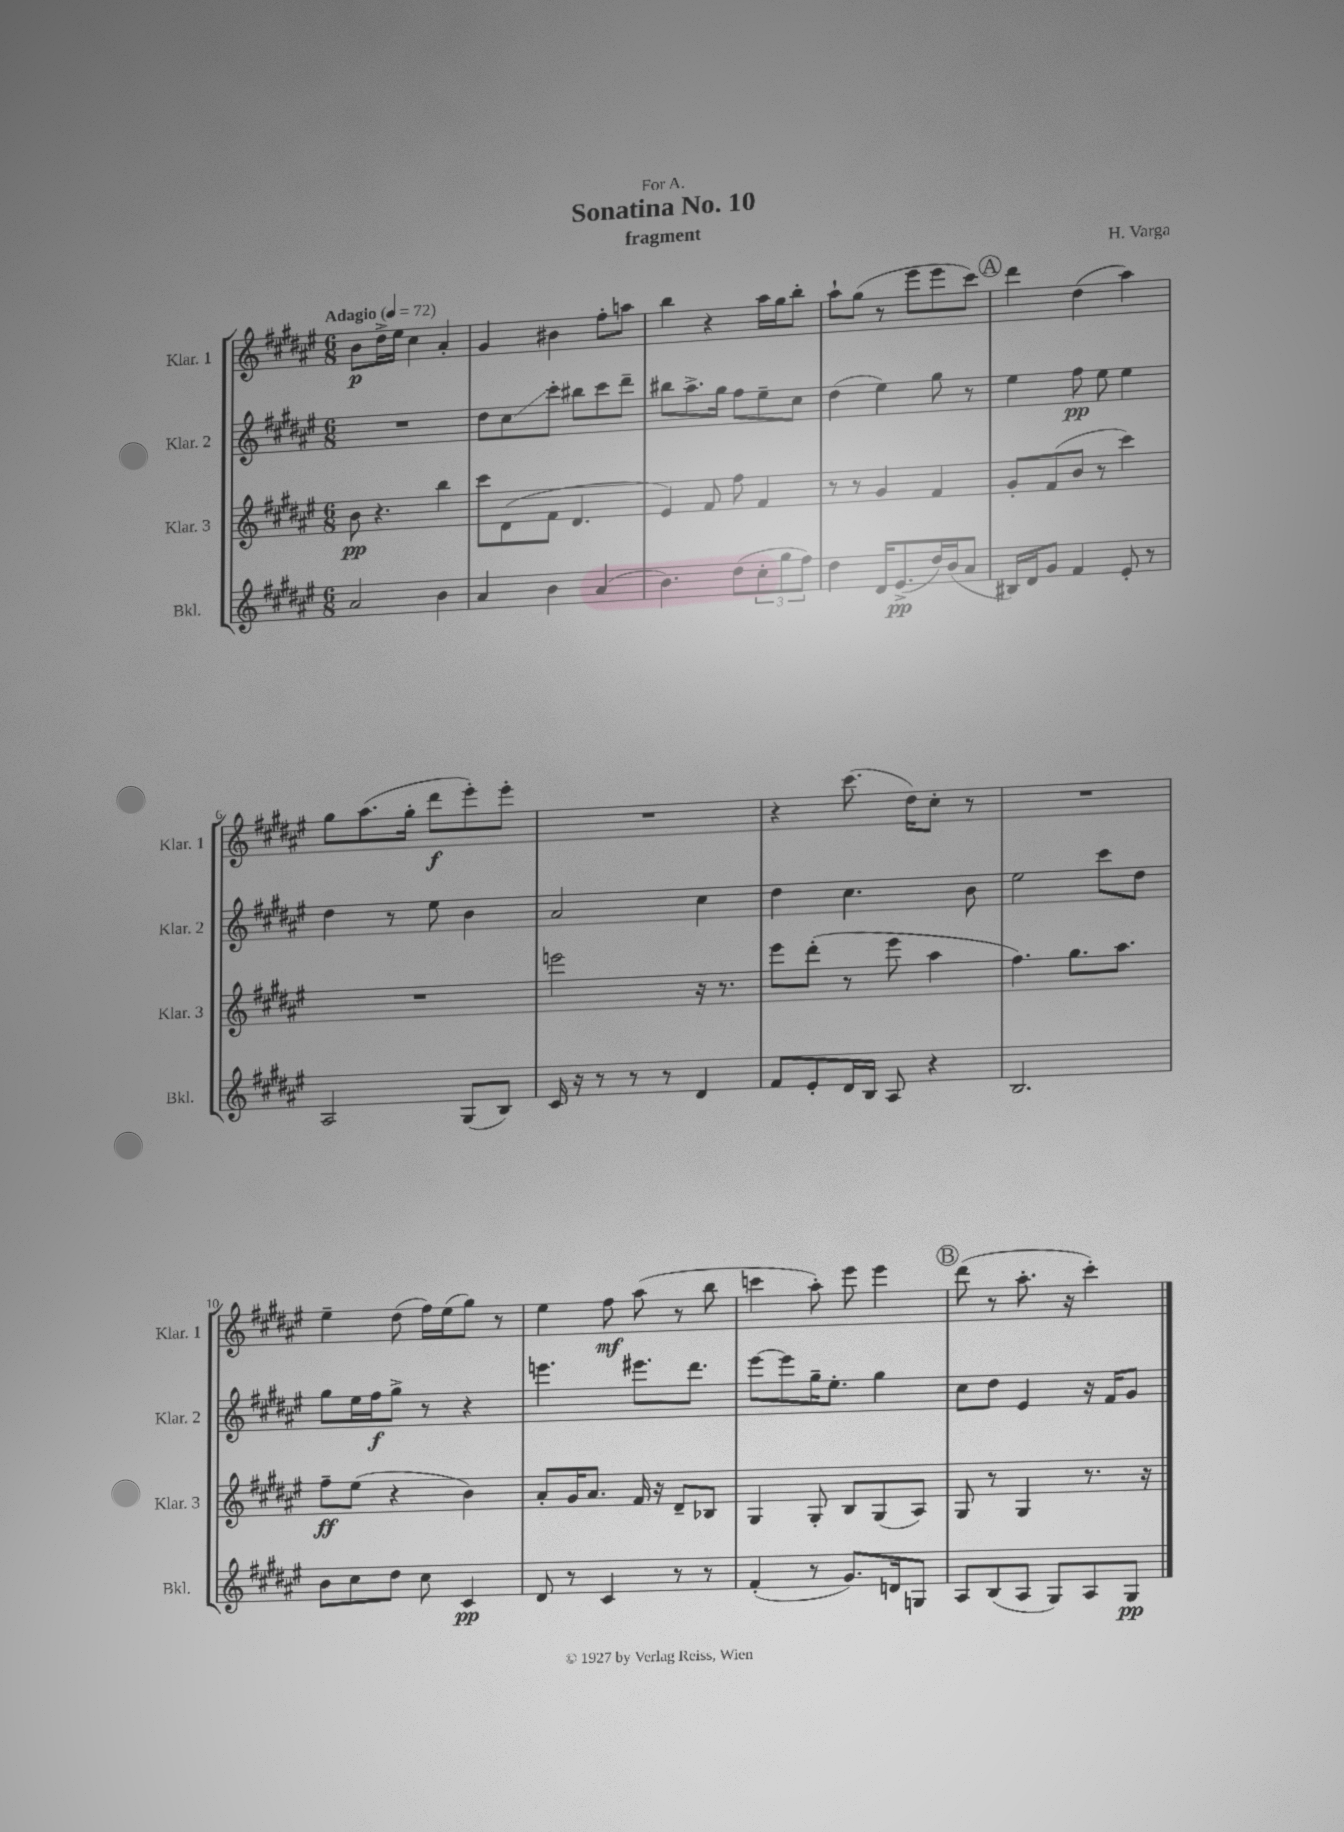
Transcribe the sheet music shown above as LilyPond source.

\header { title = "Sonatina No. 10" composer = "H. Varga" subtitle = "fragment" dedication = "For A." }
<<
\new StaffGroup <<
\new Staff = "s0" \with { instrumentName = "Klar. 1" shortInstrumentName = "Klar. 1" } {
    \clef treble \key fis \major \numericTimeSignature \time 6/8 \tempo "Adagio" 4 = 72
    b'8\p dis''16-> eis''16 cis''4 ais'4-. |
    gis'4 bis'4 fis''8-. a''8 |
    b''4 r4 ais''16 gis''16 b''8-. |
    ais''8-! gis''8( r8 eis'''8 eis'''8 cis'''8) |
    \mark \markup { \circle "A" } dis'''4 dis''4( ais''4) |
    gis''8 ais''8.( gis''16-. dis'''8\f eis'''8-.) eis'''8-. |
    R2. |
    r4 cis'''8.( dis''16) cis''8-. r8 |
    R2. |
    eis''4-- dis''8( fis''16) eis''16( gis''8) r8 |
    eis''4 fis''8\mf ais''8( r8 b''8 |
    c'''4 ais''8-.) eis'''8 eis'''4 |
    \mark \markup { \circle "B" } dis'''8( r8 ais''8.-. r16 cis'''4-.) \bar "|." |
}
\new Staff = "s1" \with { instrumentName = "Klar. 2" shortInstrumentName = "Klar. 2" } {
    \clef treble \key fis \major \numericTimeSignature \time 6/8
    R2. |
    dis''8 cis''8\glissando cis'''8-. bis''8 cis'''8 dis'''8-- |
    bis''8 ais''8.-> gis''16 fis''8 eis''8-- cis''8 |
    dis''4( eis''4) gis''8 r8 |
    \mark \markup { \circle "A" } eis''4 fis''8\pp eis''8 eis''4 |
    dis''4 r8 eis''8 b'4 |
    ais'2 cis''4 |
    dis''4 cis''4. b'8 |
    eis''2 cis'''8 dis''8 |
    gis''8 eis''16 fis''16\f gis''8-> r8 r4 |
    e'''4. eis'''8. dis'''8. |
    eis'''8~ eis'''8 gis''16-- eis''8.-. gis''4 |
    \mark \markup { \circle "B" } cis''8 dis''8 eis'4 r16 fis'16 gis'8 \bar "|." |
}
\new Staff = "s2" \with { instrumentName = "Klar. 3" shortInstrumentName = "Klar. 3" } {
    \clef treble \key fis \major \numericTimeSignature \time 6/8
    b'8\pp r4. b''4 |
    cis'''8 dis'8( fis'8 dis'4. |
    eis'4) fis'8 fis''8 fis'4 |
    r8 r8 gis'4 fis'4 |
    \mark \markup { \circle "A" } gis'8-. fis'8( b'8 r8 cis'''4) |
    R2. |
    e'''2 r16 r8. |
    eis'''8 dis'''8-.( r8 eis'''8 ais''4 |
    fis''4.) gis''8. ais''8. |
    fis''8--\ff eis''8( r4 b'4) |
    ais'8-. gis'16 ais'8. fis'16 r16 dis'8-- bes8 |
    gis4 gis8-. b8 gis8( ais8) |
    \mark \markup { \circle "B" } gis8 r8 gis4 r8. r16 \bar "|." |
}
\new Staff = "s3" \with { instrumentName = "Bkl." shortInstrumentName = "Bkl." } {
    \clef treble \key fis \major \numericTimeSignature \time 6/8
    ais'2 b'4 |
    ais'4 b'4 ais'4( |
    b'4.) dis''8( \tuplet 3/2 { cis''8-. gis''8 fis''8) } |
    dis''4 dis'16 eis'8.->\pp( dis''16) b'16( ais'8 |
    \mark \markup { \circle "A" } bis16) dis'16 gis'8 fis'4 eis'8-. r8 |
    ais2 gis8( b8) |
    cis'16 r16 r8 r8 r8 dis'4 |
    fis'8 eis'8-. dis'16 b16 ais8 r4 |
    b2. |
    b'8 cis''8 dis''8 cis''8 cis'4\pp |
    dis'8 r8 cis'4 r8 r8 |
    fis'4-.( r8 gis'8.) d'16 g8 |
    \mark \markup { \circle "B" } ais8 b8( ais8 gis8) ais8 gis8\pp \bar "|." |
}
>>
>>
